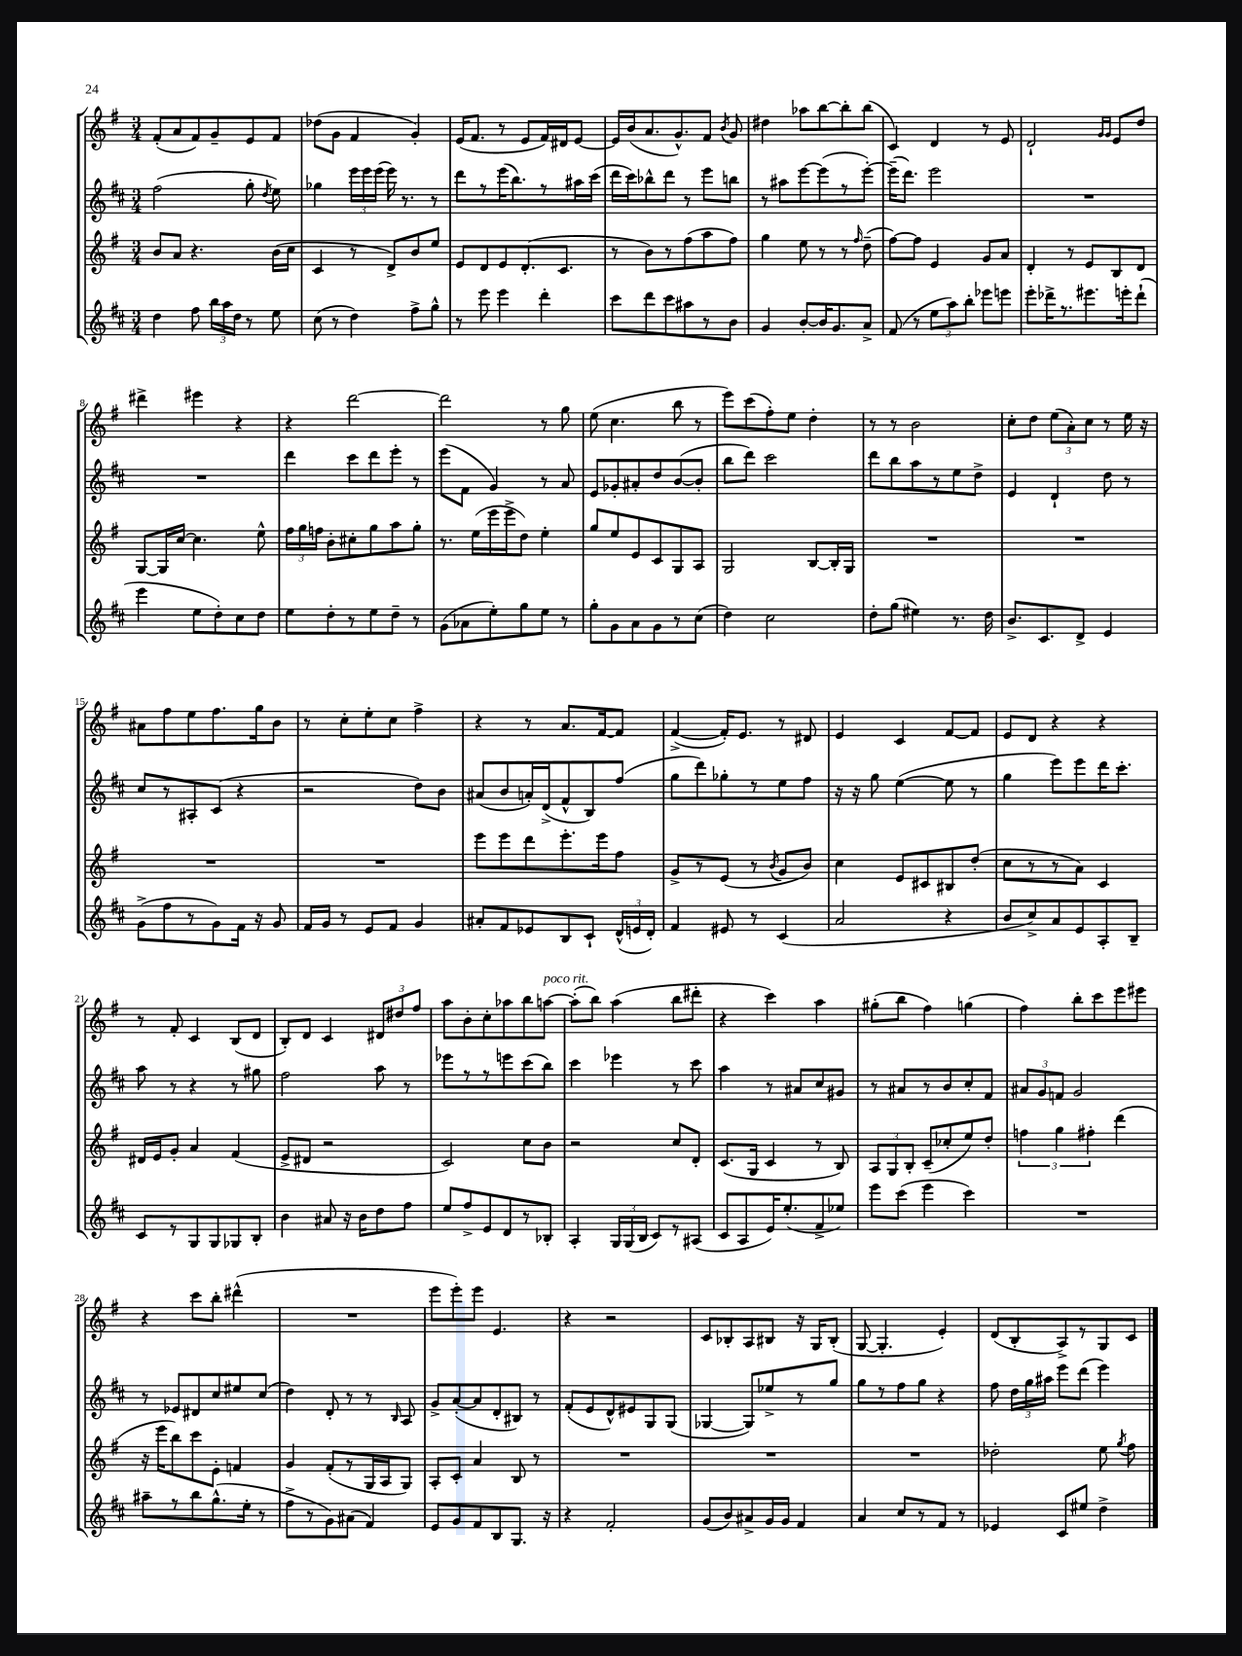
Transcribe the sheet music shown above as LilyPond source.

<<
\new StaffGroup <<
\new Staff = "s0" {
    \clef treble \key g \major \numericTimeSignature \time 3/4
    \autoBeamOff fis'8[-.( a'8 fis'8) g'8-- e'8 fis'8] |
    des''8[( g'8] fis'4 g'4-.) |
    e'16[( fis'8.] r8 e'8[ fis'16) dis'16 e'8]~ |
    e'16[ b'16( a'8. g'8.-^) fis'8] \acciaccatura { b'8 } g'8 |
    dis''4 aes''8[ b''8~ b''8-. b''8]( |
    c'4) d'4 r8 e'8 |
    d'2-! \grace { g'16[ g'16] } e'8[ d''8] |
    dis'''4-> eis'''4 r4 |
    r4 d'''2~ |
    d'''2 r8 g''8 |
    e''8( c''4. b''8 r8 |
    e'''8[) c'''8( fis''8-.) e''8] d''4-. |
    r8 r8 b'2 |
    c''8[-. d''8] \tuplet 3/2 { e''8[( a'8-.) c''8] } r8 e''16 r16 |
    ais'8[ fis''8 e''8 fis''8. g''16 b'8] |
    r8 c''8[-. e''8-. c''8] fis''4-> |
    r4 r8 a'8.[ fis'16~ fis'8] |
    fis'4~->( fis'16[-.) e'8.] r8 dis'8 |
    e'4 c'4 fis'8[~ fis'8] |
    e'8[ d'8] r4 r4 |
    r8 fis'8-. c'4 b8[( d'8] |
    b8[-.) d'8] c'4 \tuplet 3/2 { dis'8[ dis''8 fis''8] } |
    a''8[ b'8-. c''8-. aes''8 b''8 a''8]~^\markup { \italic "poco rit." } |
    a''8[-.( b''8]) a''4( b''8[ dis'''8]-. |
    r4 c'''4) a''4 |
    gis''8[-.( b''8] fis''4) g''4( |
    fis''4) b''8[-. c'''8 e'''8 eis'''8] |
    r4 c'''8[ b''8]-. dis'''4-^( |
    R2. |
    e'''8[ e'''8-.) e'''8] e'4. |
    r4 r2 |
    c'8[ bes8-. a8 bis8] r16 g16[ bis8]-.( |
    g8~ g4.-. e'4-.) |
    d'8[( b8-. a8->) r8 g8 c'8] \bar "|." |
}
\new Staff = "s1" {
    \clef treble \key d \major \numericTimeSignature \time 3/4
    \autoBeamOff fis''2( g''8-. \acciaccatura { d''8 } e''8) |
    ges''4 \tuplet 3/2 { e'''16[ e'''16 e'''16]( } e'''16) r8. r8 |
    d'''8[ r8 e'''16( b''8.) r8 ais''16 cis'''16]( |
    d'''16[ cis'''16) bes''8-^ d'''8] r8 e'''8[ b''8] |
    r8 ais''8[ e'''8~ e'''8( r8 e'''8]~-.) |
    e'''16[--( d'''8.]) e'''2 |
    R2. |
    R2. |
    d'''4 cis'''8[ d'''8 e'''8]-. r8 |
    e'''8[( fis'8] g'4) r8 a'8 |
    e'8[ ges'8-. ais'8-. d''8 b'8~( b'8]-. |
    b''8[ d'''8]) cis'''2 |
    d'''8[ b''8 a''8 r8 e''8 d''8]-> |
    e'4 d'4-! d''8 r8 |
    cis''8[ r8 ais8-. cis'8]( r4 |
    r2 d''8[) b'8] |
    ais'8[( b'8 a'16-.) d'16->( fis'8-^ b8) fis''8]( |
    g''8[ d'''8) ges''8-. r8 e''8 fis''8] |
    r16 r16 g''8 e''4~( e''8 r8 |
    g''4 e'''8[) e'''8 d'''16 cis'''8.]-. |
    a''8 r8 r4 r8 gis''8 |
    fis''2 a''8 r8 |
    ees'''8[ r8 r8 e'''8 cis'''8( b''8]) |
    cis'''4 ees'''4 r8 cis'''8 |
    a''4 r8 ais'8[ cis''8 gis'8] |
    r8 ais'8[ r8 b'8 cis''8-. fis'8] |
    \tuplet 3/2 { ais'8[ g'8 f'8] } g'2 |
    r8 ees'8[ dis'8 cis''8 eis''8 cis''8]( |
    d''4) d'8-. r8 r8 \grace { b16 } a8 |
    g'8[-> a'8~-.( a'8 d'8-. bis8]) r8 |
    fis'8[-.( e'8 d'8-^) eis'8 g8 g8]( |
    ges4~ ges8[) ees''8-> r8 g''8] |
    g''8[ r8 fis''8 g''8] r4 |
    fis''8 \tuplet 3/2 { d''16[ g''16 ais''16] } e'''8[ d'''8]( e'''4) \bar "|." |
}
\new Staff = "s2" {
    \clef treble \key g \major \numericTimeSignature \time 3/4
    \autoBeamOff b'8[ a'8] r4. b'16[( c''16] |
    c'4 r8 d'8[->) b'8 e''8] |
    e'8[ d'8 e'8 d'8.-.( c'8.] |
    r8 b'8[) r8 fis''8( a''8 fis''8]) |
    g''4 e''8 r8 r8 \grace { fis''16 } d''8--( |
    fis''8[~) fis''8] e'4 g'8[ a'8] |
    d'4-. r8 e'8[ b8 d'8] |
    g8[~ g16 c''16]~ c''4. e''8-^ |
    \tuplet 3/2 { fis''16[ g''16 f''16] } b'8[-. cis''8-. g''8 a''8 g''8]-. |
    r8. e''16[( e'''16 e'''16-> d''8]) e''4-. |
    g''8[ e''8 e'8 c'8 g8 a8] |
    g2 b8[~ b16-. g16] |
    R2. |
    R2. |
    R2. |
    R2. |
    e'''8[ e'''8 d'''8 e'''8.-. e'''16 fis''8] |
    g'8[-> r8 e'8]( r8 \acciaccatura { b'8 } g'8[ b'8]) |
    c''4 e'8[ cis'8 bis8 d''8]-.( |
    c''8[ r8 r8 a'8]) c'4 |
    dis'16[ e'16 g'8]-. a'4 fis'4( |
    e'8[-> dis'8] r2 |
    c'2) c''8[ b'8] |
    r2 c''8[ d'8]-. |
    c'8.[( g16] c'4 r8 b8) |
    \tuplet 3/2 { a8[ g8 b8]-. } c'8[--( ces''8-. e''8) d''8]-. |
    \tuplet 3/2 { f''4 g''4 fis''4-. } d'''4( |
    r16 e'''16[ b''8) c'''8 e'8]-. f'4 |
    g'4 fis'8[-.( r8 g16 a16 g8]) |
    a8[-. c'8]-. a'4 b8 r8 |
    R2. |
    R2. |
    R2. |
    des''2-. e''8 \acciaccatura { g''8 } fis''8 \bar "|." |
}
\new Staff = "s3" {
    \clef treble \key d \major \numericTimeSignature \time 3/4
    \autoBeamOff d''4 fis''8 \tuplet 3/2 { b''16[ a''16 d''16] } r8 e''8 |
    cis''8( r8 d''4) fis''8[-> g''8]-^ |
    r8 e'''8 e'''4 d'''4-. |
    cis'''8[ d'''8 cis'''8 ais''8 r8 b'8] |
    g'4 b'8[~-. b'16 g'8. a'8]-> |
    fis'8( r8 \tuplet 3/2 { e''8[ a''8) b''8]-. } ees'''8[ e'''8] |
    e'''8[-. des'''16-> r8. eis'''8. e'''16-. des'''8]-!( |
    e'''4 e''8[ d''8-.) cis''8 d''8] |
    e''8[ d''8-. r8 e''8 d''8]-- r8 |
    g'8[( aes'8 e''8-.) g''8 e''8] r8 |
    g''8[-. g'8 a'8 g'8 r8 cis''8]( |
    d''4) cis''2 |
    d''8[-. g''8]( eis''4) r8. d''16 |
    b'8.[-> cis'8. d'8]-> e'4 |
    g'8[->( fis''8 r8 g'8) fis'16] r16 g'8 |
    fis'16[ g'16] r8 e'8[ fis'8] g'4 |
    ais'8[-. fis'8 ees'8 b8 cis'8]-! \tuplet 3/2 { d'16[-^( e'16 d'16]-.) } |
    fis'4 eis'8 r8 cis'4( |
    a'2 r4 |
    b'8[ cis''8->) a'8 e'8 a8-. b8]-- |
    cis'8[ r8 g8 g8 ges8 b8]-. |
    b'4 ais'8 r16 b'16[ d''8 fis''8] |
    e''8[ fis''8-> e'8 d'8 r8 bes8]-. |
    a4-. \tuplet 3/2 { g16[ g16( b16] } cis'8[) r8 ais8]( |
    cis'8[ a8 e'16) e''8.-.( fis'8-> ees''8]) |
    e'''8[ cis'''8]( e'''4 cis'''4) |
    R2. |
    ais''8[-- r8 b''8 g''8.-^( e''16]-. r8 |
    fis''8[-> r8 g'8) ais'8]( fis'4) |
    e'8[ g'8 fis'8 b8 g8.] r16 |
    r4 fis'2-. |
    g'8[( b'8) ais'8-> g'16 g'16] fis'4 |
    a'4 cis''8[ r8 fis'8] r8 |
    ees'4 cis'8[ eis''8] d''4-> \bar "|." |
}
>>
>>
